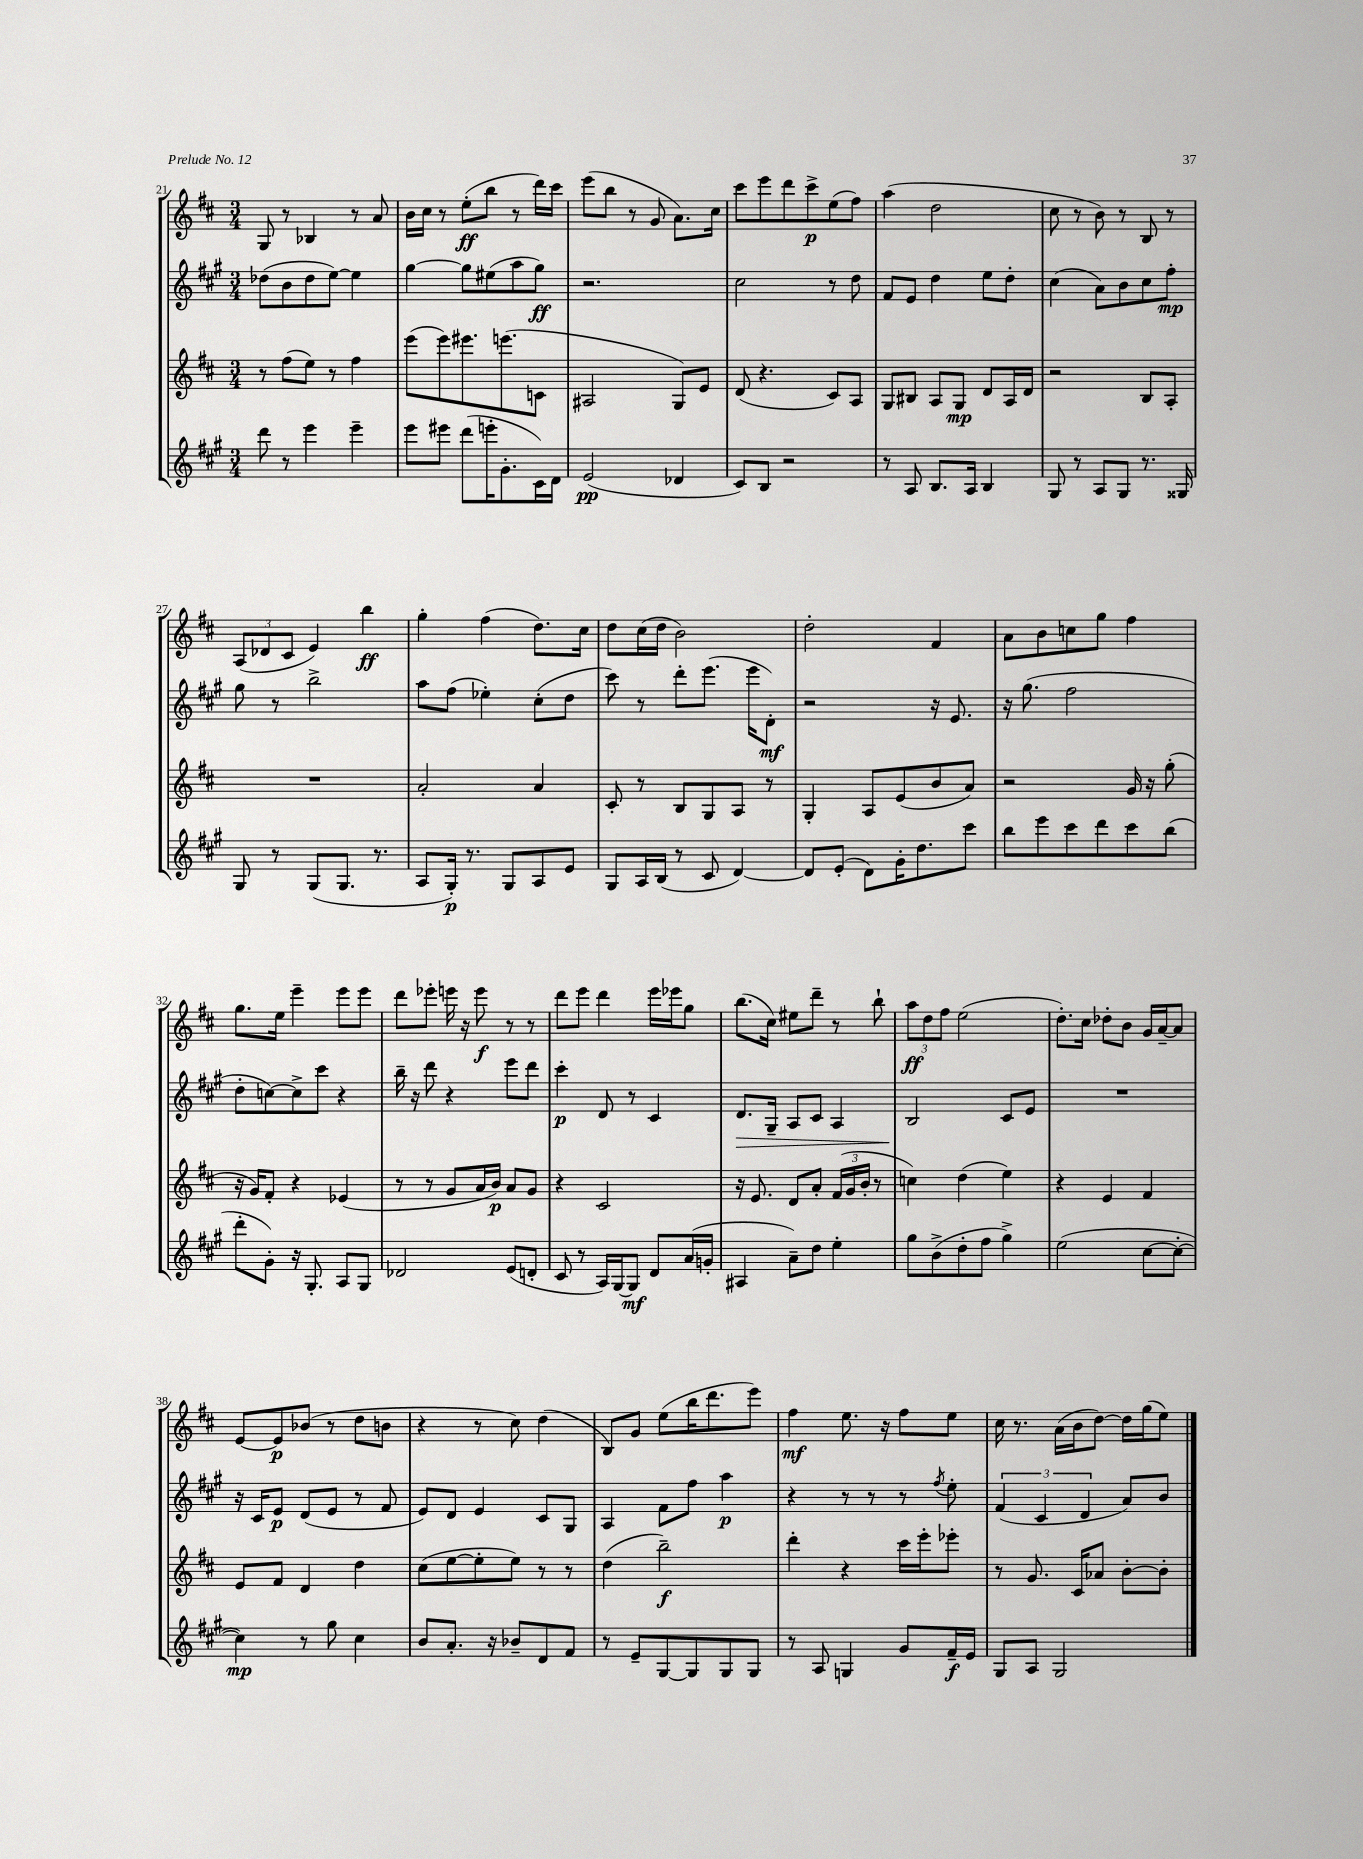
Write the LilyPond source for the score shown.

<<
\new StaffGroup <<
\new Staff = "s0" {
    \clef treble \key d \major \numericTimeSignature \time 3/4
    g8 r8 bes4 r8 a'8 |
    b'16 cis''16 r8 e''8-.\ff( b''8 r8 d'''16) cis'''16 |
    e'''8( b''8 r8 g'8 a'8.) cis''16 |
    cis'''8 e'''8 d'''8 cis'''8->\p e''8( fis''8) |
    a''4( d''2 |
    cis''8 r8 b'8) r8 b8 r8 |
    \tuplet 3/2 { a8( des'8 cis'8 } e'4) b''4\ff |
    g''4-. fis''4( d''8.) cis''16 |
    d''8 cis''16( d''16 b'2) |
    d''2-. fis'4 |
    a'8 b'8 c''8 g''8 fis''4 |
    g''8. e''16 e'''4-- e'''8 e'''8 |
    d'''8 ees'''8-. e'''16 r16 e'''8\f r8 r8 |
    d'''8 e'''8 d'''4 e'''16 ees'''16 g''8 |
    b''8.( cis''16) eis''8 d'''8-- r8 b''8-! |
    \tuplet 3/2 { a''8\ff d''8 fis''8 } e''2( |
    d''8.-.) cis''16 des''8-. b'8 g'16 a'16~-- a'8 |
    e'8~ e'8\p bes'8( r8 d''8 b'8 |
    r4 r8 cis''8) d''4( |
    b8) g'8 e''8( b''16 d'''8. e'''8) |
    fis''4\mf e''8. r16 fis''8 e''8 |
    cis''16 r8. a'16( b'16 d''8~) d''16 g''16( e''8) \bar "|." |
}
\new Staff = "s1" {
    \clef treble \key a \major \numericTimeSignature \time 3/4
    des''8( b'8 des''8 e''8~) e''4 |
    gis''4~ gis''8 eis''8( a''8 gis''8\ff) |
    r2. |
    cis''2 r8 d''8 |
    fis'8 e'8 d''4 e''8 d''8-. |
    cis''4( a'8) b'8 cis''8 fis''8-.\mp |
    gis''8 r8 b''2-> |
    a''8 fis''8( ees''4-.) cis''8-.( d''8 |
    cis'''8) r8 d'''8-. e'''8.( e'''16 d'8-.\mf) |
    r2 r16 e'8. |
    r16 gis''8.( fis''2 |
    d''8-. c''8~) c''8-> cis'''8 r4 |
    b''16-- r16 d'''8 r4 e'''8 d'''8 |
    cis'''4-.\p d'8 r8 cis'4 |
    d'8.\> gis16-- a8 cis'8 a4 |
    b2\! cis'8 e'8 |
    R2. |
    r16 cis'16 e'8\p d'8( e'8 r8 fis'8 |
    e'8) d'8 e'4 cis'8 gis8 |
    a4 fis'8 fis''8 a''4\p |
    r4 r8 r8 r8 \acciaccatura { fis''8 } e''8-. |
    \tuplet 3/2 { fis'4( cis'4 d'4 } a'8) b'8 \bar "|." |
}
\new Staff = "s2" {
    \clef treble \key d \major \numericTimeSignature \time 3/4
    r8 fis''8( e''8) r8 fis''4 |
    e'''8( e'''8) eis'''8. e'''8.( c'8 |
    ais2 g8) e'8 |
    d'8( r4. cis'8) a8 |
    g8 bis8 a8 g8\mp d'8 a16 d'16 |
    r2 b8 a8-. |
    R2. |
    a'2-. a'4 |
    cis'8-. r8 b8 g8 a8 r8 |
    g4-. a8 e'8( b'8 a'8) |
    r2 g'16 r16 g''8-.( |
    r16 g'16) fis'8-. r4 ees'4( |
    r8 r8 g'8 a'16 b'16\p) a'8 g'8 |
    r4 cis'2 |
    r16 e'8. d'8 a'8-. \tuplet 3/2 { fis'16( g'16 b'16-. } r8 |
    c''4) d''4( e''4) |
    r4 e'4 fis'4 |
    e'8 fis'8 d'4 d''4 |
    cis''8( e''8~ e''8-. e''8) r8 r8 |
    d''4( b''2--\f) |
    d'''4-. r4 cis'''16 e'''16-. ees'''8-. |
    r8 g'8. cis'16 aes'8 b'8~-. b'8-. \bar "|." |
}
\new Staff = "s3" {
    \clef treble \key a \major \numericTimeSignature \time 3/4
    d'''8 r8 e'''4 e'''4-- |
    e'''8 eis'''8 d'''8( e'''16-. gis'8.-. cis'16) d'16 |
    e'2\pp( des'4 |
    cis'8) b8 r2 |
    r8 a8 b8. a16 b4 |
    gis8 r8 a8 gis8 r8. gisis16 |
    gis8 r8 gis8( gis8. r8. |
    a8 gis16-.\p) r8. gis8 a8 e'8 |
    gis8 a16 b16( r8 cis'8 d'4~) |
    d'8 e'8-.( d'8) gis'16-. d''8. cis'''8 |
    b''8 e'''8 cis'''8 d'''8 cis'''8 b''8( |
    d'''8-. gis'8-.) r16 gis8.-. a8 gis8 |
    des'2 e'8( d'8-. |
    cis'8 r8 a16) gis16~ gis8\mf d'8 a'16( g'16-. |
    ais4 a'8--) d''8 e''4-. |
    gis''8 b'8->( d''8-. fis''8 gis''4->) |
    e''2( cis''8~ cis''8~-. |
    cis''4\mp) r8 gis''8 cis''4 |
    b'8 a'8.-. r16 bes'8-- d'8 fis'8 |
    r8 e'8-- gis8~ gis8 gis8 gis8 |
    r8 a8 g4 gis'8 fis'16--\f e'16 |
    gis8 a8 gis2 \bar "|." |
}
>>
>>
\layout { \context { \Score currentBarNumber = #21 } }
